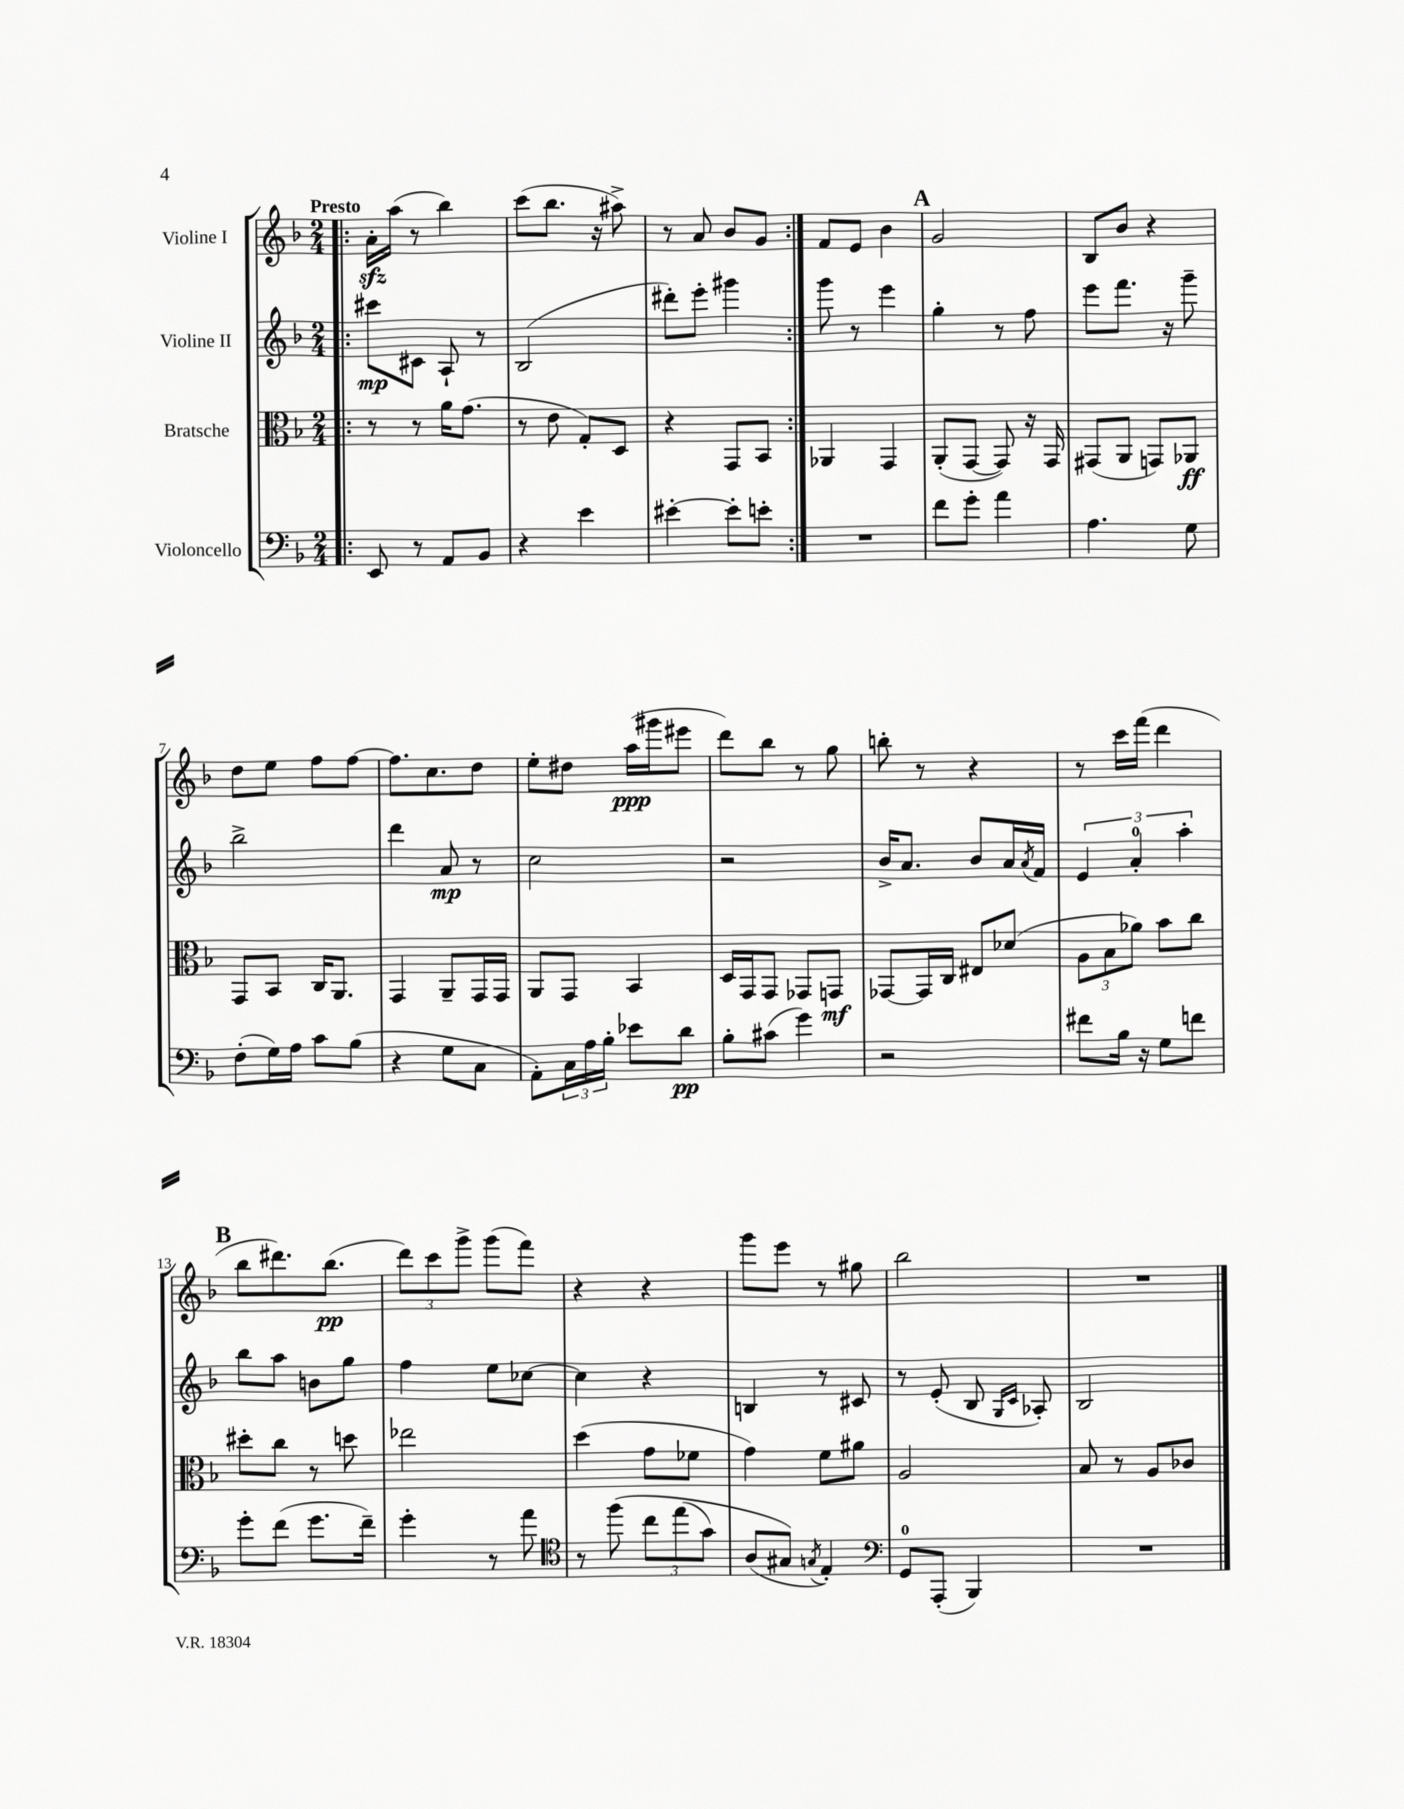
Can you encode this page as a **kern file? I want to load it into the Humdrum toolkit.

**kern	**kern	**kern	**kern
*staff4	*staff3	*staff2	*staff1
*clefF4	*clefC3	*clefG2	*clefG2
*k[b-]	*k[b-]	*k[b-]	*k[b-]
*M2/4	*M2/4	*M2/4	*M2/4
=!|:	=!|:	=!|:	=!|:
8EE	8r	8ccc#	16a'
.	.	.	(16aa
8r	8r	8c#	8r
8AA	16a	8A`	4bb-)
.	(8.g	.	.
8BB-	.	8r	.
=	=	=	=
4r	8r	(2B-	(8ccc
.	8e	.	8.bb-
4e	8G')	.	.
.	.	.	16r
.	8D	.	8aa#^)
=	=	=	=
[4e#'	4r	8ddd#')	8r
.	.	8eee'	8a
8e#']	8GG	4ggg#	8b-
8e'	8BB-	.	8g
=:|!	=:|!	=:|!	=:|!
2r	4AA-	8ggg	8f
.	.	8r	8e
.	4GG	4eee	4b-
=	=	=	=
8f	(8AA'	4gg'	2g
8g'	[8GG	.	.
4a	8GG])	8r	.
.	16r	8ff	.
.	16GG	.	.
=	=	=	=
4.A	(8GG#	8eee	8B-
.	8AA	8.fff	8b-
.	8GG)	.	4r
.	.	16r	.
8G	8AA-	8ggg~	.
=	=	=	=
(8F'	8GG	2bb-^	8dd
16G)	8BB-	.	8ee
16A	.	.	.
8c	16C	.	8ff
.	8.AA	.	.
(8B-	.	.	[8ff
=	=	=	=
4r	4GG	4ddd	8.ff]
.	.	.	8.cc
8G	8AA~	8a	.
8C	16GG	8r	8dd
.	16GG	.	.
=	=	=	=
8AA')	8AA	2cc	8ee'
24C	8GG	.	8dd#
24A	.	.	.
24B-'	.	.	.
8e-	4BB-	.	(16aa
.	.	.	16ggg#
8d	.	.	8eee#
=	=	=	=
8B-'	16D	2r	8ddd)
.	16GG	.	.
(8c#	8GG	.	8bb-
4g)	8GG-	.	8r
.	8GG	.	8gg
=	=	=	=
2r	[8GG-	16b-^	8bb'
.	.	8.a	.
.	16GG-]	.	8r
.	16C	.	.
.	8E#	8b-	4r
.	(8d-	16a	.
.	.	8qa	.
.	.	16f	.
=	=	=	=
8f#	12A	6e	8r
.	12B-	.	.
16B-	.	.	16ccc
.	12a-)	6a'	.
16r	.	.	(16fff
8G	8b-	.	4ddd
.	.	6aa'	.
8f	8cc	.	.
=	=	=	=
8g'	8dd#'	8bb-	8bb-
(8f	8cc	8aa	8.ddd#)
8.g	8r	8b	.
.	.	.	(8.bb-
.	8dd	8gg	.
16f~)	.	.	.
=	=	=	=
4g'	2ee-	4ff	12ddd)
.	.	.	12ccc
.	.	.	12ggg^
8r	.	8ee	(8ggg
8a	.	[8cc-	8fff)
=	=	=	=
*clefC4	*	*	*
8r	(4dd	4cc-]	4r
&(8ff	.	.	.
12cc	8g	4r	4r
(12ee	.	.	.
.	8f-	.	.
12g)	.	.	.
=	=	=	=
(8A	4g)	4B	8ggg
8G#&)	.	.	8eee
8qG	.	.	.
4E')	8f	8r	8r
.	8a#	8c#	8gg#
=	=	=	=
*clefF4	*	*	*
8GG	2A	8r	2bb-
(8AAA'	.	(8e'	.
4BBB-)	.	8B-	.
.	.	16qqG	.
.	.	16qqc	.
.	.	8A-')	.
=	=	=	=
2r	8B-	2B-	2r
.	8r	.	.
.	8A	.	.
.	8c-	.	.
==	==	==	==
*-	*-	*-	*-
